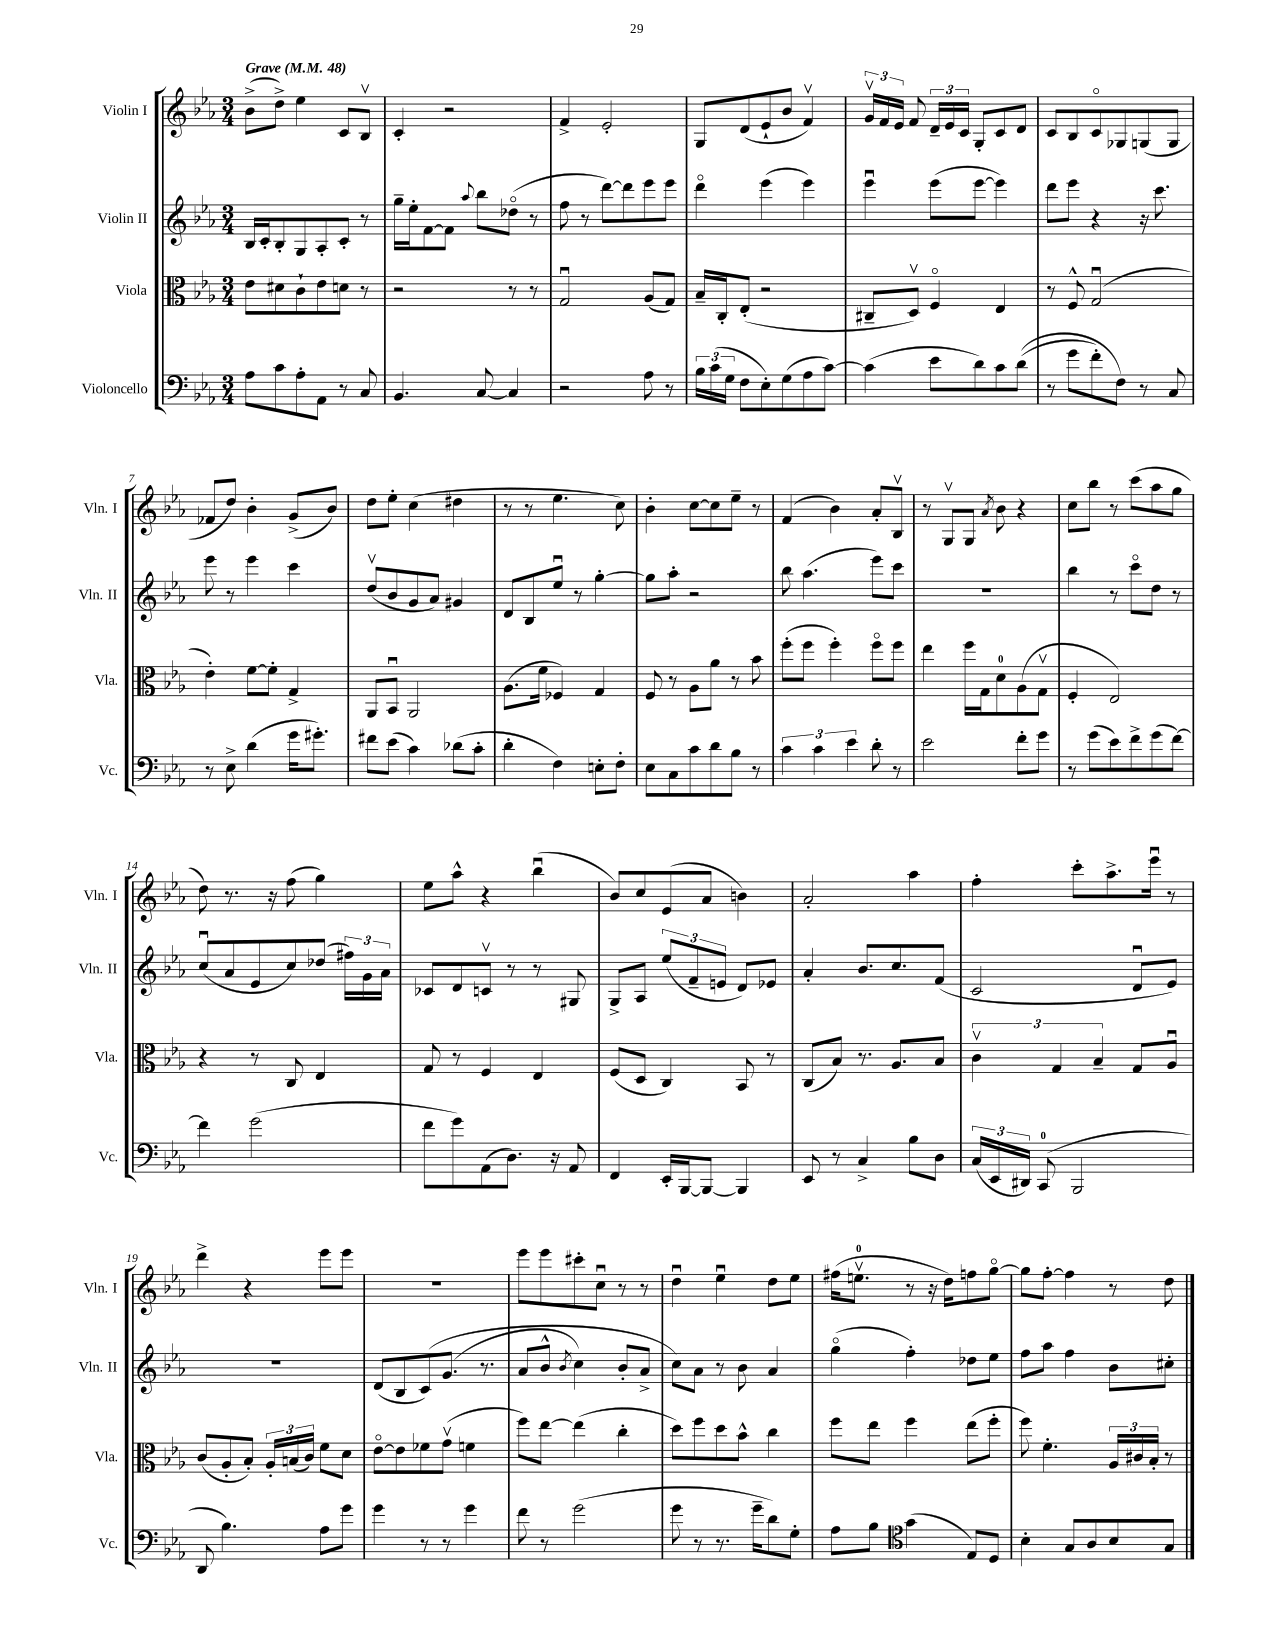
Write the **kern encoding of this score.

**kern	**kern	**kern	**kern
*staff4	*staff3	*staff2	*staff1
*clefF4	*clefC3	*clefG2	*clefG2
*k[b-e-a-]	*k[b-e-a-]	*k[b-e-a-]	*k[b-e-a-]
*M3/4	*M3/4	*M3/4	*M3/4
*MM48	*MM48	*MM48	*MM48
8A-\L	8e-\L	16B-/LL	(8b-^\L
.	.	16c'/J	.
8c\	8d#\	8B-'/	8dd^\J)
8A-'\	8c`\	8G/	4ee-\
8AA-\J	8e-\	8A-'/	.
8r	8d\J	8c'/J	8c/L
8C/	8r	8r	8B-v/J
=	=	=	=
4.BB-/	2r	16gg~\LL	4c'/
.	.	16ee-'\J	.
.	.	[8f\	.
.	.	8f\]J	2r
.	.	8qqaa-/	.
[8C/	.	8bb-\L	.
4C/]	8r	(8dd-o\J	.
.	8r	8r	.
=	=	=	=
2r	2Gu/	8ff\	4f^/
.	.	8r	.
.	.	[8ddd\L)	2e-'/
.	.	8ddd\]	.
8A-\	(8A-/L	8eee-\	.
8r	8G/J)	8eee-\J	.
=	=	=	=
24B-\LL	16B-~/LL	4dddo\	8G/L
(24c\	.	.	.
.	16C'/J	.	.
24G\JJ	.	.	.
8F\L	(8E-'/J	.	(8d/
8E-'\)	2r	(4eee-\	8e-`/
(8G\	.	.	8b-/J
8A-\	.	4eee-\)	4fv/)
[8c\J)	.	.	.
=	=	=	=
(4c\]	8C#~/L	4eee-u\	24gv/LL
.	.	.	24f/
.	.	.	24e-/JJ
.	8Dv/J)	.	8f/
8e-\L	4Fo/	(8eee-\L	24d~/LL
.	.	.	24e-/
.	.	.	24c/JJ
8d\)	.	[8eee-\J	8G'/L
8c\	4E-/	4eee-\])	8c/
&((8d\J	.	.	8d/J
=	=	=	=
8r	8r	8ddd\L	8c/L
8g\L	8F^^/	8eee-\J	8B-/
8f'\)	(2Gu/	4r	8co/
8F\J&)	.	.	8G-/
8r	.	16r	(8G/
.	.	8.ccc\	.
8C/	.	.	8G/J
=	=	=	=
8r	4e-'\)	8eee-\	8f-/L
8E-^\	.	8r	8dd/J)
(4d\	[8f\L	4eee-\	4b-'\
.	8f'\]J	.	.
16g\LK	4G^/	4ccc\	(8g^/L
8.g#'\J)	.	.	.
.	.	.	8b-/J)
=	=	=	=
8f#\L	8AA-/L	(8ddv/L	8dd\L
(8e-\J	8BB-u/J	8b-/	8ee-'\J
4c\)	2AA-/	8g/	(4cc\
.	.	8a-/J)	.
(8d-\L	.	4g#/	4dd#\
8c'\J	.	.	.
=	=	=	=
4d'\	(8.A-\L	8d/L	8r
.	.	8B-/	8r
.	16f\Jk	.	.
4F\)	4F-/)	8ee-u/J	4.ee-\
.	.	8r	.
8E'\L	4G/	[4gg'\	.
8F'\J	.	.	8cc\)
=	=	=	=
8E-\L	8F/	8gg\]L	4b-'\
8C\	8r	8aa-'\J	.
8c\	8A-\L	2r	[8cc\L
8d\	8a-\J	.	8cc\]
8B-\J	8r	.	8ee-~\J
8r	8b-\	.	8r
=	=	=	=
6c\	(8ff'\L	8bb-\	(4f/
.	8ff\J	(4.aa-\	.
6c\	.	.	.
.	4ff'\)	.	4b-\)
6e-\	.	.	.
8d'\	8ffo\L	8eee-\L)	8a-'/L
8r	8ff\J	8ccc\J	8B-v/J
=	=	=	=
2e-\	4ee-\	2.r	8r
.	.	.	8Gv/L
.	16ff\LL	.	8G/J
.	16G\J	.	.
.	.	.	8qa-/
.	8d\	.	8b-\
8f'\L	(8A-\	.	4r
8g\J	8Gv\J	.	.
=	=	=	=
8r	4F'/	4bb-\	8cc\L
(8g\L	.	.	8bb-\J
8e-\)	2E-/)	8r	8r
8f^\	.	8ccco\L	(8ccc\L
(8g\	.	8dd\J	8aa-\
[8f\J)	.	8r	8gg\J
=	=	=	=
4f\]	4r	(8ccu/L	8dd\)
.	.	8a-/	8.r
(2g\	8r	8e-/	.
.	.	.	16r
.	8C/	8cc/)	(8ff\
.	4E-/	(8dd-/J	4gg\)
.	.	24ff#\LL)	.
.	.	24g\	.
.	.	24a-\JJ	.
=	=	=	=
8f\L	8G/	8c-/L	8ee-\L
8g\)	8r	8d/	8aa-^^\J
(8AA-\	4F/	8cv/J	4r
8.D\J)	.	8r	.
.	4E-/	8r	(4bb-u\
16r	.	.	.
8AA-/	.	8G#/	.
=	=	=	=
4FF/	(8F/L	8G^/L	8b-/L)
.	8D/J	8A-/J	8cc/
16EE-'/LL	4C/)	(12ee-/L	(8e-/
[16BBB-/J	.	.	.
.	.	12f~/	.
8BBB-/_J	.	.	8a-/J
.	.	12e/J	.
4BBB-/]	8BB-/	8d/L)	4b\)
.	8r	8e-/J	.
=	=	=	=
8EE-/	(8C/L	4a-'/	2a-'/
8r	8B-/J)	.	.
4C^/	8.r	8.b-/L	.
.	8.A-/L	8.cc/	.
8B-\L	.	.	4aa-\
8D\J	8B-/J	(8f/J	.
=	=	=	=
(24C/LL	6cv\	2c/	4ff'\
24EE-/	.	.	.
24DD#/JJ)	.	.	.
(8CC/	.	.	.
.	6G/	.	.
2BBB-/	.	.	8ccc'\L
.	6B-~/	.	.
.	.	.	8.aa-^\
.	8G/L	8du/L	.
.	.	.	16eee-u\Jk
.	8A-u/J	8e-/J)	8r
=	=	=	=
8DD/	(8c/L	2.r	4ddd^\
4.B-\)	8A-'/	.	.
.	8B-'/J)	.	4r
.	24A-'/LL	.	.
.	(24B/	.	.
.	24c/JJ)	.	.
8A-\L	8f\L	.	8eee-\L
8g\J	8d\J	.	8eee-\J
=	=	=	=
4g\	[8e-o\L	(8d/L	2.r
.	8e-\]	8B-/	.
8r	8f-\	&(8c/)	.
8r	(8gv\J	(8.g/J	.
4g\	4f\	.	.
.	.	8.r	.
=	=	=	=
8f\	8ff\L)	8a-/L	8eee-\L
8r	[8ee-\J	8b-^^/J	8eee-\
.	.	8qb-/	.
(2g\	(4ee-\]	4cc\)	8ccc#'\
.	.	.	8ccu\J
.	4cc'\	8b-'/L	8r
.	.	8a-^/J	8r
=	=	=	=
8g\	8dd\L)	8cc\L&)	4ddu\
8r	8ff\	8a-\J	.
8.r	8dd\	8r	4ee-u\
.	8b-^^\J	8b-\	.
16g~\LK	.	.	.
8d\)	4cc\	4a-/	8dd\L
8G'\J	.	.	8ee-\J
=	=	=	=
8A-\L	8ff\L	(4ggo\	(16ff#\LK
.	.	.	8.eev\J
8B-\J	8ee-\J	.	.
*clefC4	*	*	*
(4g\	4ff\	4ff'\)	8r
.	.	.	16r
.	.	.	16dd\LK)
8E-/L)	(8ee-\L	8dd-\L	8ff\
8D/J	8ff'\J	8ee-\J	[8ggo\J
=	=	=	=
4B-'\	8ff\)	8ff\L	8gg\]L
.	4.f'\	8aa-\J	[8ff'\J
8G/L	.	4ff\	4ff\]
8A-/	.	.	.
8B-/	24A-/LL	8b-\L	8r
.	24c#/	.	.
.	24B-'/JJ	.	.
8G/J	8r	8cc#'\J	8dd\
==	==	==	==
*-	*-	*-	*-
